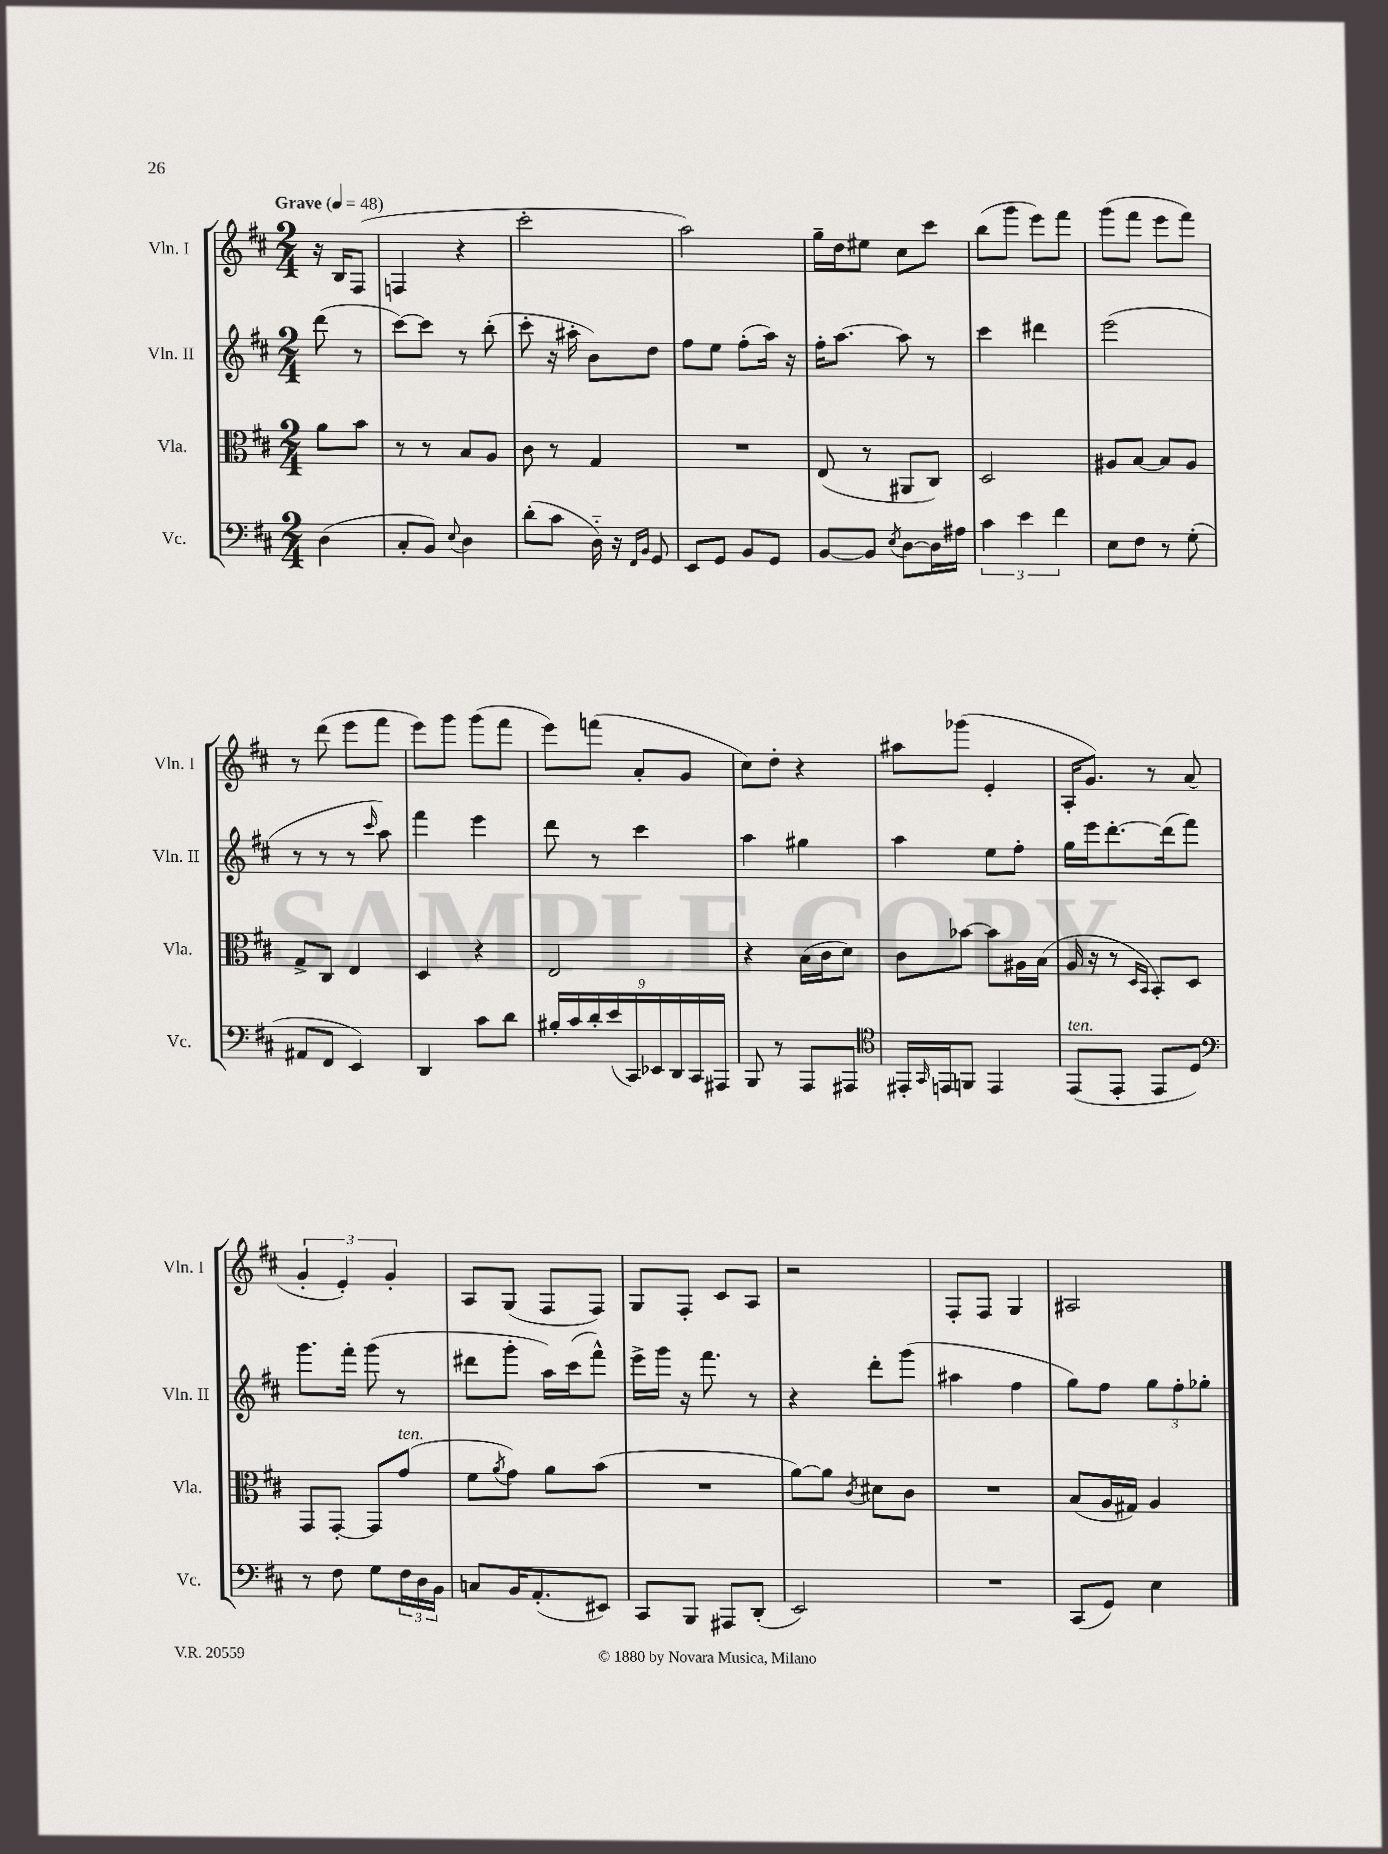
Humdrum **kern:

**kern	**kern	**kern	**kern
*staff4	*staff3	*staff2	*staff1
*clefF4	*clefC3	*clefG2	*clefG2
*k[f#c#]	*k[f#c#]	*k[f#c#]	*k[f#c#]
*M2/4	*M2/4	*M2/4	*M2/4
*MM48	*MM48	*MM48	*MM48
(4D\	8a\L	(8ddd\	16r
.	.	.	16B/LK
.	8b\J	8r	(8F#/J
=	=	=	=
8C#'/L	8r	[8ccc#\L)	4F/
8BB/J)	8r	8ccc#\]J	.
8qqE/	.	.	.
4D\	8B/L	8r	4r
.	8A/J	(8bb'\	.
=	=	=	=
(8d'\L	8c#\	8ccc#'\	2ccc#'\
8c#\J	8r	16r	.
.	.	16aa#'\	.
16D'~\)	4G/	8b\L)	.
16r	.	.	.
16qqFF#/LL	.	.	.
16qqBB/JJ	.	.	.
8GG/	.	8dd\J	.
=	=	=	=
8EE/L	2r	8ff#\L	2aa\)
8GG/J	.	8ee\J	.
8BB/L	.	(8ff#'\L	.
8GG/J	.	16aa\Jk)	.
.	.	16r	.
=	=	=	=
[8BB/L	(8E/	16ff#'\LK	16gg~\LL
.	.	[8.aa\J	16dd\J
8BB/]J	8r	.	8ee#\J
8qE/	.	.	.
[8D\L	8AA#/L	8aa\]	8cc#\L
16D\]L	8C#/J)	8r	8ccc#\J
16A#\JJ	.	.	.
=	=	=	=
6c#\	2D/	4ccc#\	(8bb\L
.	.	.	8ggg\J
6e\	.	.	.
.	.	4ddd#\	8eee\L)
6f#\	.	.	.
.	.	.	8fff#\J
=	=	=	=
8E\L	8A#/L	(2eee\	(8ggg\L
8F#\J	[8B/J	.	8fff#\J
8r	8B/]L	.	8eee\L
(8G'\	8A#/J	.	8fff#\J)
=	=	=	=
8AA#/L	8G^/L	8r	8r
8FF#/J	8C#/J	8r	(8ddd\
4EE/)	4E/	8r	8eee\L
.	.	16qqccc#/	.
.	.	8aa\)	8fff#\J
=	=	=	=
4DD/	4D/	4fff#\	8eee\L)
.	.	.	8ggg\J
8c#\L	4r	4eee\	(8ggg\L
8d\J	.	.	8fff#\J
=	=	=	=
18B#'/LL	2E/	8ddd\	8eee\L)
18c#/	.	.	.
18d'/	.	.	.
.	.	8r	(8fff\J
(18e/	.	.	.
18CC#/)	.	.	.
.	.	4ccc#\	8a'/L
18EE-/	.	.	.
18DD/	.	.	.
.	.	.	8g/J
18CC#/	.	.	.
18AAA#/JJ	.	.	.
=	=	=	=
8BBB/	4r	4aa\	8cc#\L)
8r	.	.	8dd'\J
8AAA/L	(16B\LL	4gg#\	4r
.	16c#\J	.	.
8AAA#/J	8d\J)	.	.
=	=	=	=
*clefC4	*	*	*
16EE#'/LL	8c#\L	4aa\	8aa#\L
16qqGG/	.	.	.
16EE/J	.	.	.
8FF/J	[8b-\J	.	(8ggg-\J
4EE/	8b-\]L	8ee\L	4e'/
.	16A#\L	8ff#'\J	.
.	(16B\JJ	.	.
=	=	=	=
(8EE/L	16A/	16gg\LL	16A'/LK
.	16r	16eee\J	8.g/J)
8EE'/J	8r	[8.ddd'\	.
.	16qqD/LL	.	.
.	16qqBB/JJ	.	.
8EE/L	8BB'/L)	.	8r
.	.	(16ddd\]k	.
8D/J)	8D/J	8fff#\J)	(8a/
=	=	=	=
*clefF4	*	*	*
8r	8GG/L	8.ggg\L	6g'/
8F#\	[8GG'/J	.	.
.	.	.	6e'/)
.	.	16fff#'\Jk	.
8G\L	8GG/]L	(8ggg\	.
.	.	.	6g'/
24F#\L	(8g/J	8r	.
24D\	.	.	.
24BB\JJ	.	.	.
=	=	=	=
8C/L	8f#\L	8ddd#\L	8A/L
.	8qa/	.	.
16BB/K	8g\J)	8ggg'\J	(8G/J
(8.AA'/	.	.	.
.	8a\L	16aa\LL)	8F#/L
.	.	(16ccc#\J	.
8EE#/J)	(8b\J	8fff#^^\J)	8F#/J)
=	=	=	=
8CC#/L	2r	16eee^\LL	8G/L
.	.	16ggg\JJ	.
8BBB/J	.	16r	8F#'/J
.	.	8.fff#\	.
8AAA#/L	.	.	8c#/L
(8DD'/J	.	8r	8A/J
=	=	=	=
2EE/)	[8a\L)	4r	2r
.	8a\]J	.	.
.	8qc#/	.	.
.	8d#\L	8ddd'\L	.
.	8c#\J	(8ggg\J	.
=	=	=	=
2r	2r	4aa#\	8F#'/L
.	.	.	8F#/J
.	.	4ff#\	4G/
=	=	=	=
(8CC#/L	(8B/L	8gg\L)	2A#/
8GG/J)	16A/L	8ff#\J	.
.	16G#/JJ)	.	.
4E\	4A/	12gg\L	.
.	.	12ff#'\	.
.	.	12gg-'\J	.
==	==	==	==
*-	*-	*-	*-
